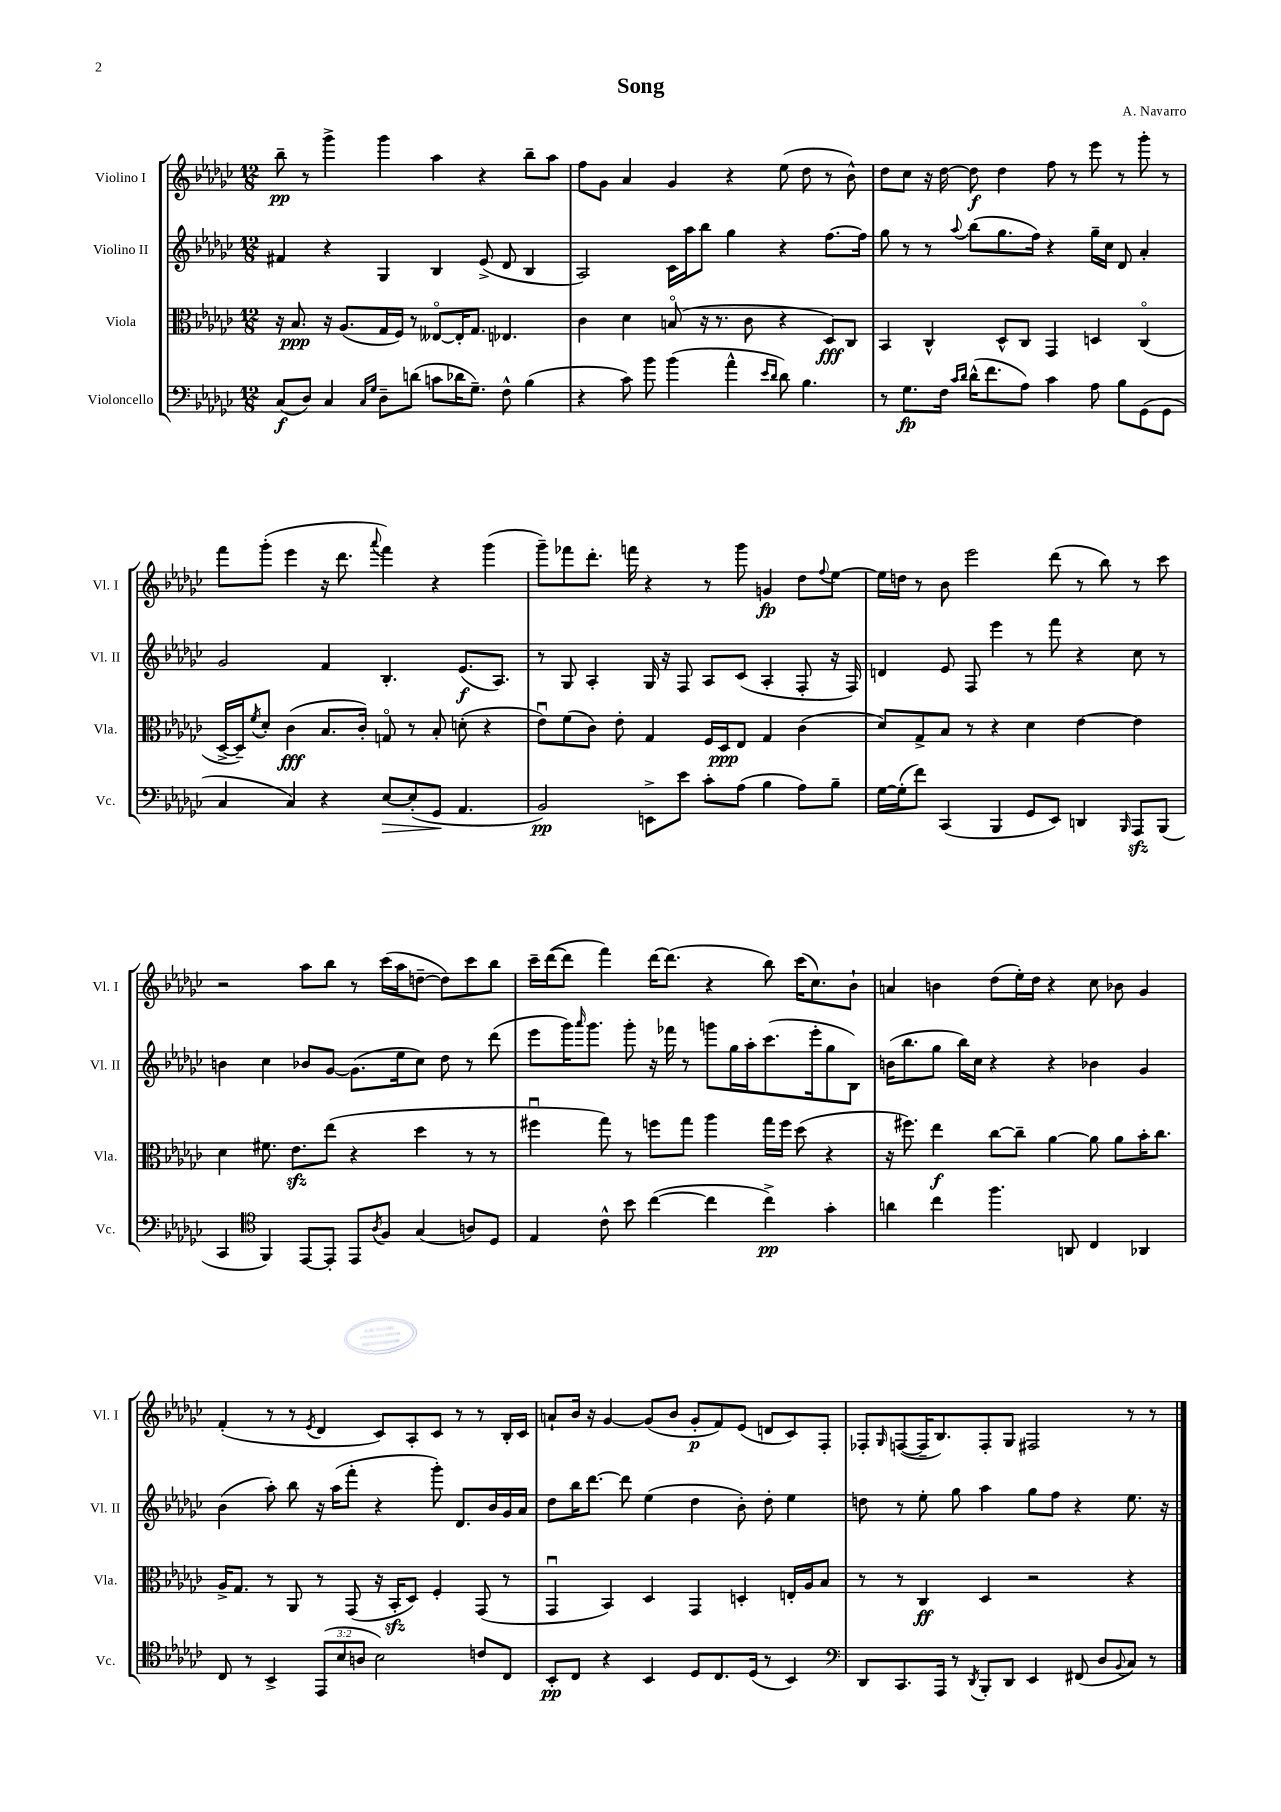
\header { title = "Song" composer = "A. Navarro" }
<<
\new StaffGroup <<
\new Staff = "s0" \with { instrumentName = "Violino I" shortInstrumentName = "Vl. I" } {
    \clef treble \key ges \major \numericTimeSignature \time 12/8
    bes''8--\pp r8 ges'''4-> ges'''4 aes''4 r4 bes''8-- aes''8 |
    f''8 ges'8 aes'4 ges'4 r4 ees''8( des''8 r8 bes'8-^) |
    des''8 ces''8 r16 des''16~ des''8\f des''4 f''8 r8 ees'''8 r8 ges'''8-. r8 |
    f'''8 ges'''8-.( ees'''4 r16 des'''8. \appoggiatura { aes'''8 } f'''4) r4 ges'''4( |
    ges'''8--) fes'''8 des'''8.-. f'''16 r4 r8 ges'''8 g'4\fp des''8 \appoggiatura { f''8 } ees''8~ |
    ees''16 d''16 r8 bes'8 ees'''2 des'''8( r8 bes''8) r8 ces'''8 |
    r2 aes''8 bes''8 r8 ces'''16( aes''16 d''8~-- d''8) ces'''8 bes''8 |
    ces'''16-- des'''16~( des'''8 f'''4) des'''16~ des'''8.( r4 bes''8) ces'''16( ces''8.) bes'8-! |
    a'4 b'4 des''8( ees''16-.) des''16 r4 ces''8 bes'8 ges'4 |
    f'4-.( r8 r8 \acciaccatura { ees'8 } des'4 ces'8) aes8-. ces'8 r8 r8 bes16-. ces'16 |
    a'8-! bes'16 r16 ges'4~ ges'8( bes'8 ges'8-.\p f'8) ees'8( d'8 ces'8) f8-. |
    fes8-. \grace { ges16 } f8~( f16-- bes8.) f8-. ges8 fis2 r8 r8 \bar "|." |
}
\new Staff = "s1" \with { instrumentName = "Violino II" shortInstrumentName = "Vl. II" } {
    \clef treble \key ges \major \numericTimeSignature \time 12/8
    fis'4 r4 ges4 bes4 ees'8->( des'8 bes4 |
    aes2) ces'16 aes''16 bes''8 ges''4 r4 f''8.~ f''16 |
    ges''8 r8 r8 \appoggiatura { aes''8 } bes''8( ges''8. f''16) r4 ges''16-- ces''16 des'8 aes'4-. |
    ges'2 f'4 bes4.-. ees'8.\f( aes8.) |
    r8 ges8 aes4-. ges16 r16 f8 aes8 ces'8( aes4-. f8-. r16 f16) |
    d'4 ees'8 f8 ees'''4 r8 f'''8 r4 ces''8 r8 |
    b'4 ces''4 bes'8 ges'8~ ges'8.( ees''16 ces''8) des''8 r8 des'''8( |
    ees'''8 ges'''16) \grace { aes'''16 } ges'''8. ges'''8-. r16 fes'''16 r8 g'''8 ges''16 aes''16-. ces'''8.( ees'''16-. ges''8 bes8) |
    b'16( bes''8. ges''8 bes''16) ces''16 r4 r4 bes'4 ges'4 |
    bes'4( aes''8-.) bes''8 r16 aes''16( f'''8-. r4 ges'''8-.) des'8. bes'16 ges'16 aes'16 |
    des''8 bes''16 des'''8.~ des'''8 ees''4( des''4 bes'8-.) des''8-. ees''4 |
    d''8 r8 ees''8-. ges''8 aes''4 ges''8 f''8 r4 ees''8. r16 \bar "|." |
}
\new Staff = "s2" \with { instrumentName = "Viola" shortInstrumentName = "Vla." } {
    \clef alto \key ges \major \numericTimeSignature \time 12/8
    r16 bes8.\ppp r16 aes8.( ges16 f16) r8 eeses8~\flageolet eeses16-. ges8. ees4. |
    ces'4 des'4 b8\flageolet( r16 r8. ces'8 r4 des8\fff) ces8 |
    bes,4 ces4-^ des8-^ ces8 ges,4 d4 ces4\flageolet( |
    des16~-> des16--) \acciaccatura { f'8 } des'8-. ces'4\fff( bes8. ces'16-.) g8\flageolet r8 bes8-. d'8-.( r4 |
    ees'8\downbow) f'8( ces'8) ees'8-. ges4 f16 des16\ppp ees8 ges4 ces'4( |
    des'8) ges8-> bes8 r8 r4 des'4 ees'4~ ees'4 |
    des'4 fis'8. ees'8.\sfz ees''8( r4 des''4 r8 r8 |
    fis''4\downbow ges''8) r8 f''8 ges''8 aes''4 ges''16 f''16 des''8( r4 |
    r16 fis''8.) ees''4\f ces''8~ ces''8-- aes'4~ aes'8 aes'8 bes'16-. ces''8. |
    aes16-> ges8. r8 aes,8 r8 ges,8( r16 bes,16-.\sfz des8) f4-. ges,8( r8 |
    ges,4\downbow bes,4) des4 ges,4 d4-. e16-. aes16 bes8 |
    r8 r8 ces4\ff des4 r2 r4 \bar "|." |
}
\new Staff = "s3" \with { instrumentName = "Violoncello" shortInstrumentName = "Vc." } {
    \clef bass \key ges \major \numericTimeSignature \time 12/8 \override Staff.TupletNumber.text = #tuplet-number::calc-fraction-text
    ces8\f( des8) ces4 \grace { ces16 ges16 } des8-- d'8( c'8 des'16 ges8.--) f8-^ bes4( |
    r4 ces'8) bes'8 bes'4( aes'4-^ \grace { ees'16 des'16 } des'8) bes4. |
    r8 ges8.\fp f16 \grace { ces'16 des'16 } des'16-^( f'8. aes8) ces'4 aes8 bes8 ges,8( ges,8 |
    ces4 ces4) r4 ees8~\> ees8-.( ges,8\! aes,4. |
    bes,2\pp) e,8-> ees'8 ces'8-. aes8( bes4 aes8) bes8-- |
    ges16~ ges16-.( f'8) ces,4( bes,,4 ges,8 ees,8) d,4 \grace { bes,,16 } aes,,8\sfz bes,,8( |
    ces,4 \clef tenor f,4) ees,8~ ees,8-. ees,8 \acciaccatura { aes8 } f8 ges4( a8) des8 |
    ees4 ces'8-^ bes'8 ces''4~( ces''4 ces''4->\pp) ges'4-. |
    a'4 ces''4 f''4. a,8 ces4 aes,4 |
    ces8 r8 bes,4-> \tuplet 3/2 { ees,8( bes8 a8 } bes2) c'8 ces8 |
    bes,8-.\pp ces8 r4 bes,4 des8 ces8. des16( r8 bes,4) |
    \clef bass des,8 ces,8. aes,,16 r8 \acciaccatura { des,8 } bes,,8-. des,8 ees,4 fis,8( des8 \appoggiatura { bes,8 } ces8) r8 \bar "|." |
}
>>
>>
\layout { \context { \Score \remove "Bar_number_engraver" } }
